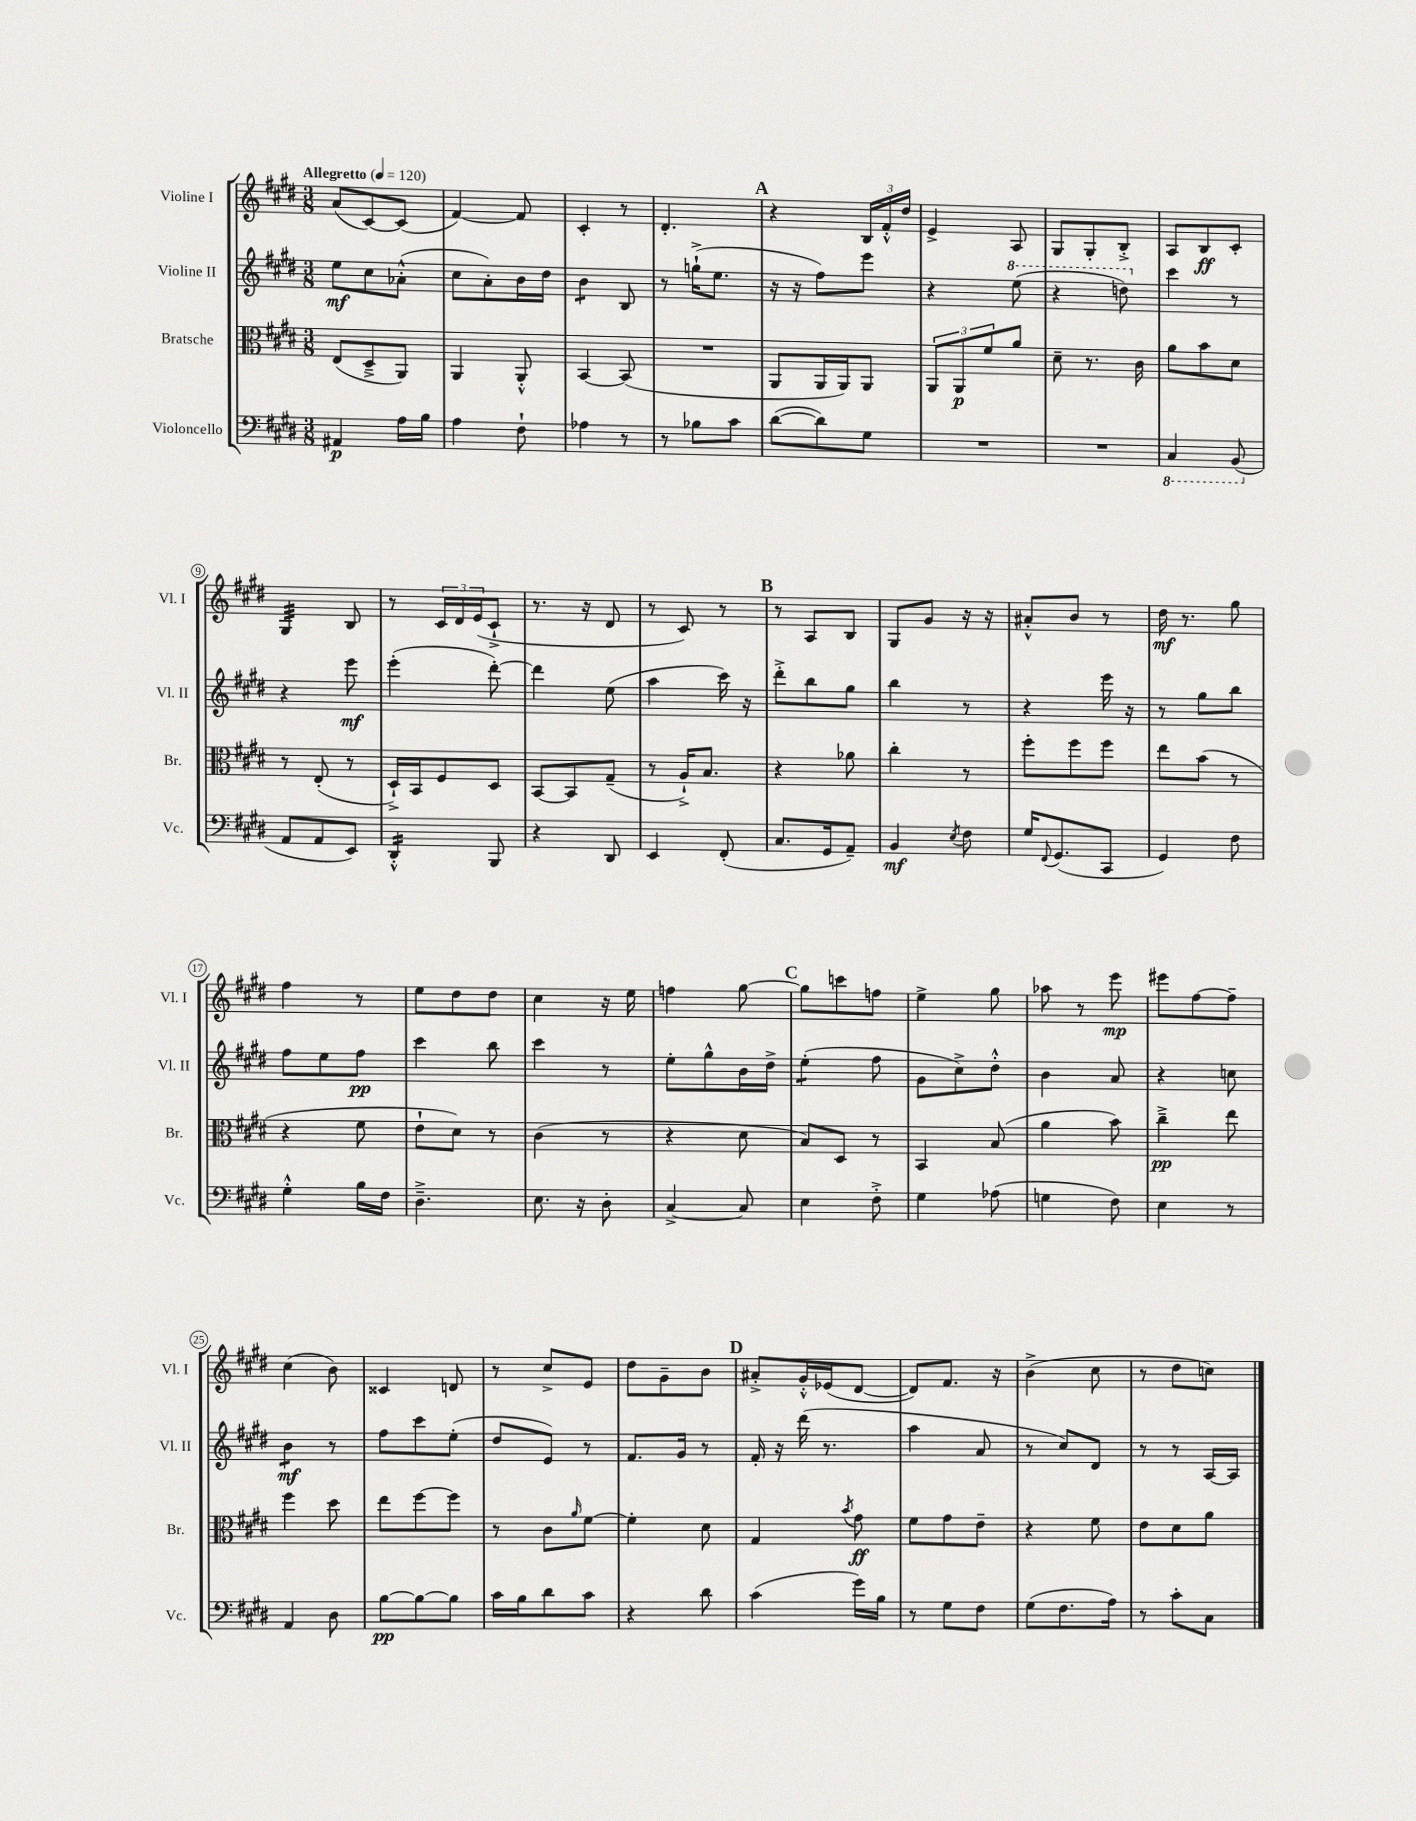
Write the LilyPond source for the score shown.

<<
\new StaffGroup <<
\new Staff = "s0" \with { instrumentName = "Violine I" shortInstrumentName = "Vl. I" } {
    \clef treble \key e \major \numericTimeSignature \time 3/8 \tempo "Allegretto" 4 = 120
    a'8( cis'8~) cis'8( |
    fis'4~) fis'8 |
    cis'4-. r8 |
    dis'4.-. |
    \mark \markup { \bold "A" } r4 \tuplet 3/2 { b16 fis'16-.-^ dis''16 } |
    e'4-> a8 |
    gis8 gis8-. b8-.-> |
    a8 b8\ff cis'8-. |
    gis4:32 b8 |
    r8 \tuplet 3/2 { cis'16 dis'16 e'16( } cis'8-!-> |
    r8. r16 dis'8 |
    r8 cis'8) r8 |
    \mark \markup { \bold "B" } r8 a8 b8 |
    gis8 gis'8 r16 r16 |
    ais'8-.-^ b'8 r8 |
    dis''16\mf r8. gis''8 |
    fis''4 r8 |
    e''8 dis''8 dis''8 |
    cis''4 r16 e''16 |
    f''4 gis''8~ |
    \mark \markup { \bold "C" } gis''8 c'''8 f''8 |
    e''4-> gis''8 |
    aes''8 r8 e'''8\mp |
    eis'''8 fis''8~ fis''8-- |
    cis''4( b'8) |
    cisis'4 d'8 |
    r8 cis''8-> e'8 |
    dis''8 gis'8-- b'8 |
    \mark \markup { \bold "D" } ais'8-.-> gis'16-.-^ ees'16( dis'8~ |
    dis'8) fis'8. r16 |
    b'4->( cis''8 |
    r8 dis''8 c''8) \bar "|." |
}
\new Staff = "s1" \with { instrumentName = "Violine II" shortInstrumentName = "Vl. II" } {
    \clef treble \key e \major \numericTimeSignature \time 3/8
    e''8\mf cis''8 aes'8-.-^( |
    cis''8 a'8-.) b'16 dis''16 |
    b'4:8 b8 |
    r8 g''16-!->( e''8. |
    \mark \markup { \bold "A" } r16 r16 fis''8) e'''8 |
    r4 \ottava #1 e'''8( |
    r4 d'''8) \ottava #0 |
    cis'''4 r8 |
    r4 e'''8\mf |
    e'''4-.( dis'''8~-.) |
    dis'''4 e''8( |
    a''4 cis'''16) r16 |
    \mark \markup { \bold "B" } dis'''8-.-> b''8 gis''8 |
    b''4 r8 |
    r4 e'''16 r16 |
    r8 gis''8 b''8 |
    fis''8 e''8 fis''8\pp |
    cis'''4 b''8 |
    cis'''4 r8 |
    e''8-. gis''8-^ b'16 dis''16-> |
    \mark \markup { \bold "C" } e''4:8-.( fis''8 |
    gis'8 cis''8->) dis''8-.-^ |
    b'4 a'8 |
    r4 c''8 |
    b'4:8\mf r8 |
    fis''8 cis'''8 e''8-.( |
    dis''8 e'8) r8 |
    fis'8. gis'16 r8 |
    \mark \markup { \bold "D" } fis'16-. r16 dis'''16( r8. |
    a''4 a'8 |
    r8 cis''8) dis'8 |
    r8 r8 a16~ a16 \bar "|." |
}
\new Staff = "s2" \with { instrumentName = "Bratsche" shortInstrumentName = "Br." } {
    \clef alto \key e \major \numericTimeSignature \time 3/8
    e8( dis8---> a,8) |
    a,4 a,8-.-^ |
    b,4~ b,8( |
    R4. |
    \mark \markup { \bold "A" } a,8 a,16 a,16) a,8 |
    \tuplet 3/2 { a,8 a,8\p fis'8 } a'8 |
    dis'8-- r8. cis'16 |
    a'8 b'8 dis'8 |
    r8 e8-.( r8 |
    dis16-!->) b,16 fis8 dis8 |
    b,8~ b,8 gis8--( |
    r8 a16-!->) b8. |
    \mark \markup { \bold "B" } r4 aes'8 |
    cis''4-. r8 |
    fis''8-. fis''8 fis''8 |
    e''8 b'8( r8 |
    r4 fis'8 |
    e'8-! dis'8) r8 |
    cis'4( r8 |
    r4 dis'8 |
    \mark \markup { \bold "C" } b8) dis8 r8 |
    b,4 b8( |
    a'4 b'8) |
    cis''4--->\pp e''8 |
    fis''4 dis''8 |
    e''8 fis''8~ fis''8 |
    r8 cis'8 \grace { a'16 } fis'8~ |
    fis'4-. dis'8 |
    \mark \markup { \bold "D" } gis4 \acciaccatura { b'8 } gis'8\ff |
    fis'8 gis'8 e'8-- |
    r4 fis'8 |
    e'8 dis'8 a'8 \bar "|." |
}
\new Staff = "s3" \with { instrumentName = "Violoncello" shortInstrumentName = "Vc." } {
    \clef bass \key e \major \numericTimeSignature \time 3/8
    ais,4\p a16 b16 |
    a4 fis8-! |
    aes4 r8 |
    r8 bes8 cis'8 |
    \mark \markup { \bold "A" } dis'8~( dis'8) gis8 |
    R4. |
    R4. |
    \ottava #-1 cis,4 b,,8( \ottava #0 |
    a,8 a,8 e,8) |
    dis,4:16-.-^ b,,8 |
    r4 dis,8 |
    e,4 fis,8-.( |
    \mark \markup { \bold "B" } cis8. gis,16 a,8--) |
    b,4\mf \acciaccatura { e8 } fis8 |
    gis16 \appoggiatura { fis,8 } gis,8.( cis,8 |
    gis,4) fis8 |
    gis4-.-^ b16 fis16 |
    dis4.---> |
    e8. r16 dis8-. |
    cis4~-> cis8 |
    \mark \markup { \bold "C" } e4 fis8-.-> |
    gis4 aes8( |
    g4 fis8) |
    e4 r8 |
    a,4 dis8 |
    b8~\pp b8~ b8 |
    cis'16 b16 dis'8 cis'8 |
    r4 dis'8 |
    \mark \markup { \bold "D" } cis'4( gis'16) b16 |
    r8 gis8 fis8 |
    gis8( fis8. a16) |
    r8 cis'8-. cis8 \bar "|." |
}
>>
>>
\layout { \context { \Score \override BarNumber.stencil = #(make-stencil-circler 0.1 0.3 ly:text-interface::print) } }
